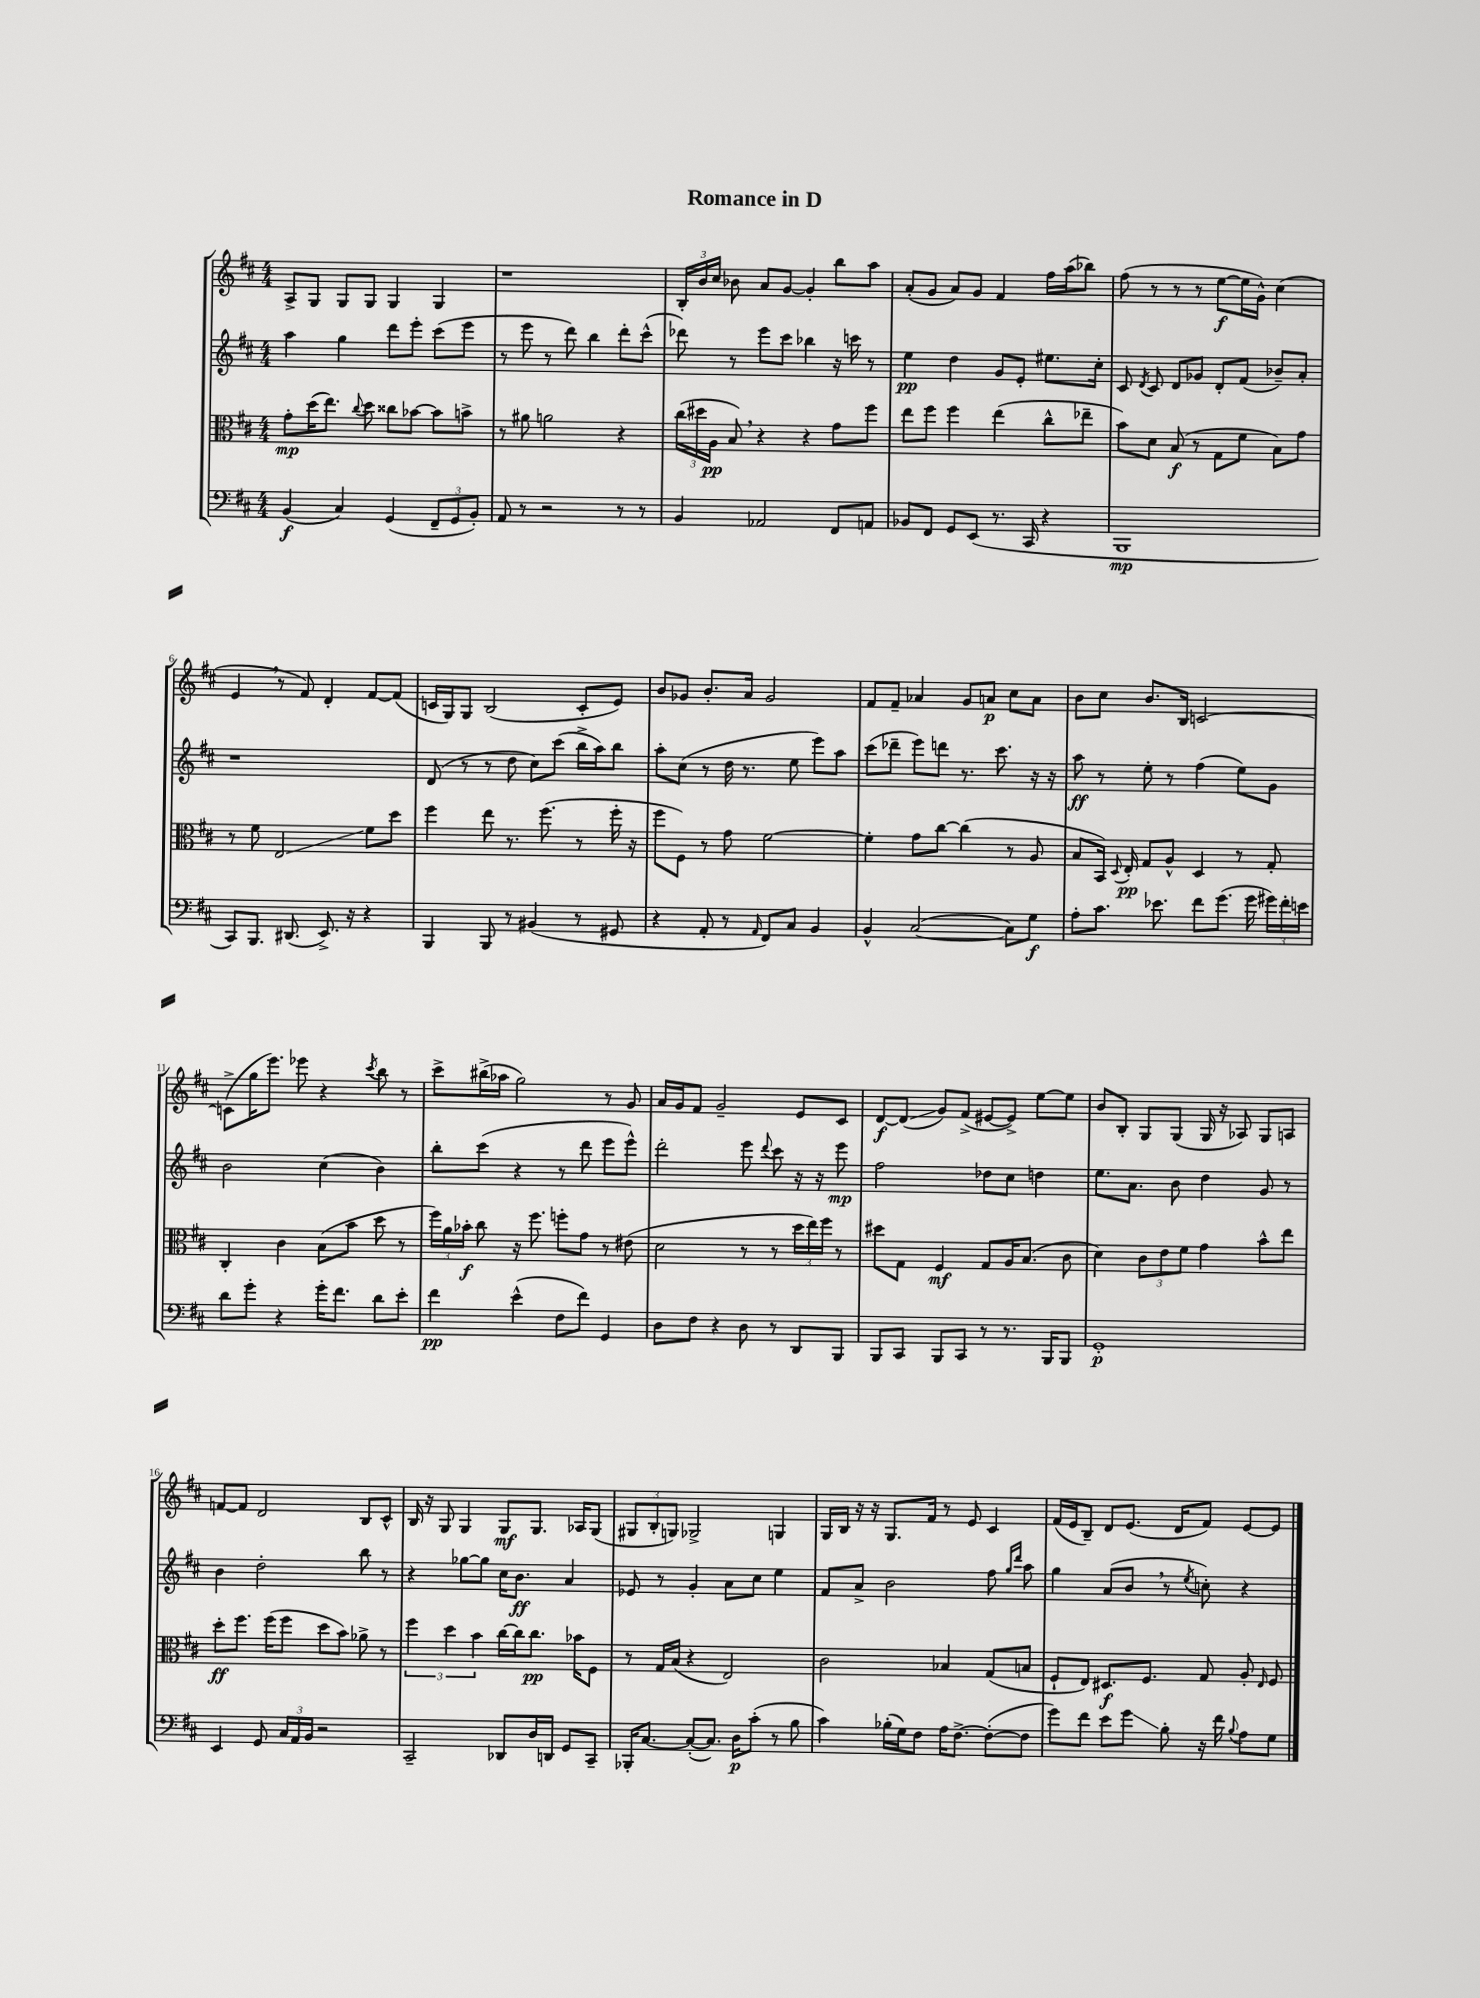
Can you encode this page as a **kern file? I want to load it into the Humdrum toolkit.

**kern	**kern	**kern	**kern
*staff4	*staff3	*staff2	*staff1
*clefF4	*clefC3	*clefG2	*clefG2
*k[f#c#]	*k[f#c#]	*k[f#c#]	*k[f#c#]
*M4/4	*M4/4	*M4/4	*M4/4
(4BB/	8g'\L	4aa\	8A^/L
.	(16dd\K	.	8G/J
.	8.ee\J)	.	.
4C#/)	.	4gg\	8G/L
.	8qqcc#/	.	.
.	8dd\	.	8G/J
(4GG/	8cc##\L	8ddd\L	4G/
.	[8b-\J	8eee'\J	.
12FF#~/L	8b-\]L	(8ccc#\L	4G/
12GG/	.	.	.
.	8b^\J	8eee\J	.
12BB'/J)	.	.	.
=	=	=	=
8AA/	8r	8r	1r
8r	8a#\	8eee\	.
2r	2a\	8r	.
.	.	8ddd\)	.
.	.	4bb\	.
8r	4r	8ddd'\L	.
8r	.	(8ccc#^^\J	.
=	=	=	=
4BB/	(24cc#\LL	8ddd-\)	24B'/LL
.	24dd#\	.	24b/
.	24A\JJ	.	24cc#/JJ
.	8B/)	8r	8b-\
2AA-/	4r	8eee\L	8a/L
.	.	8ccc#\J	[8g/J
.	4r	4bb-\	4g'/]
8FF#/L	8g\L	16r	8bb\L
.	.	16ccc\	.
8AA/J	8ff#\J	8r	8aa\J
=	=	=	=
8BB-/L	8ee\L	4ee\	(8a'/L
8FF#/J	8ff#\J	.	8g/J
8GG/L	4ff#\	4dd\	8a/L)
(8EE/J	.	.	8g/J
8.r	(4ee\	8g/L	4f#/
.	.	8e'/J	.
16CC#/	.	.	.
4r	8cc#^^\L	8.ee#\L	16ff#\LL
.	.	.	(16aa\J
.	8ee-~\J	.	8bb-\J)
.	.	16cc#'\Jk	.
=	=	=	=
1BBB	8b\L)	8c#/	(8ff#\
.	.	8qd/	.
.	8d\J	8c#/	8r
.	(8B/	8d/L	8r
.	8r	8g-/J	8r
.	8G\L	8d'/L	[8ee\L
.	8f#\J	(8f#/J	16ee\]L
.	.	.	16g^^\JJ)
.	8B\L)	8b-~/L)	(4cc#\
.	8g\J	8a'/J	.
=	=	=	=
8CC#/L)	8r	1r	4e/
8.BBB/J	8f#\	.	.
.	2E/	.	8r
(8.DD#/	.	.	.
.	.	.	8f#/)
8.EE^/)	.	.	4d'/
16r	.	.	.
4r	8f#\L	.	[8f#/L
.	8dd\J	.	(8f#/]J
=	=	=	=
4BBB/	4ff#\	(8d/	16c/LL
.	.	.	16G/J)
.	.	8r	8G/J
8BBB/	8ee\	8r	(2B/
8r	8.r	8dd\	.
(4BB#/	.	8cc#\L)	.
.	(8.ff#\	.	.
.	.	(8ccc#\J	.
8r	8r	16bb^\LL	8c'/L
.	.	16aa\J)	.
8GG#/	16ff#'\	8bb\J	8e/J)
.	16r	.	.
=	=	=	=
4r	8ff#\L	8aa'\L	8b/L
.	8F#\J)	(8cc#\J	8g-/J
8AA'/	8r	8r	8.b'/L
8r	8g\	16dd\	.
.	.	8.r	16a/Jk
16qqAA/	.	.	.
8FF#/L)	[2f#\	.	2g-/
8C#/J	.	8ee\	.
4BB/	.	8eee\L)	.
.	.	8aa\J	.
=	=	=	=
4BB^^/	4f#'\]	(8ccc#\L	8f#/L
.	.	8ddd-~\J	8f#~/J
([2C#/	8g\L	8eee\L)	4a-/
.	[8cc#\J	8ddd\J	.
.	(4cc#\]	8.r	8g/L
.	.	.	8a/J
.	.	8.ccc#\	.
8C#\]L)	8r	.	8cc#\L
8G\J	8A/	16r	8a\J
.	.	16r	.
=	=	=	=
8A'\L	8B/L	8aa\	8b\L
8.c#\J	16BB/Jk)	8r	8cc#\J
.	8qqD/	.	.
.	16E'/	.	.
.	8G/L	8ee'\	8.b/L
8.e-\	.	.	.
.	8A^^/J	8r	.
.	.	.	16B/Jk
8f#\L	4D/	(4ff#\	[2c/
(8.g\J	.	.	.
.	8r	8ee\L)	.
16g\	.	.	.
24g#\LL)	8G'/	8g\J	.
24f#'\	.	.	.
24e\JJ	.	.	.
=	=	=	=
8d\L	4C#'/	2b\	(8c^\]L
8g'\J	.	.	16gg\K
.	.	.	8.eee\J)
4r	4c#\	.	.
.	.	.	8eee-\
16g'\LK	(8B\L	(4cc#\	4r
8.f#\J	.	.	.
.	8b\J	.	.
.	.	.	8qccc#/
8d\L	8dd\	4b\)	8bb\
8e'\J	8r	.	8r
=	=	=	=
4f#\	24ff#\LL)	8bb'\L	8ccc#^\L
.	24a\	.	.
.	24b-'\JJ	.	.
.	8cc#\	(8ccc#\J	(16bb#^\L
.	.	.	16aa-\JJ
(4e^^\	16r	4r	2gg\)
.	8.ff#\	.	.
8F#\L	8ff'\L	8r	.
8f#\J)	8g\J	8ddd\	.
4GG/	8r	8eee\L	8r
.	(8e#\	8eee^^\J)	8g/
=	=	=	=
8D\L	2d\	2ddd'\	16a/LL
.	.	.	16g/J
8F#\J	.	.	8f#/J
4r	.	.	2g~/
8D\	8r	8eee\	.
.	.	8qqddd/	.
8r	8r	8ccc#\	.
8DD/L	24dd\LL	16r	8e/L
.	24ee\)	.	.
.	.	16r	.
.	24ff#\JJ	.	.
8BBB/J	8r	8eee\	8c#/J
=	=	=	=
8BBB/L	8dd#\L	2ff#\	[8d/L
8CC#/J	8G\J	.	(8d/]J
8BBB/L	4F#/	.	8g/L)
8CC#/J	.	.	(8f#^/J
8r	8G/L	8dd-\L	[8e#/L
8.r	16A/K	8cc#\J	8e#^/]J)
.	(8.B/J	.	.
.	.	4dd\	[8ee\L
16BBB/LK	.	.	.
8BBB/J	8c#\	.	8ee\]J
=	=	=	=
1GG'	4d\)	8.ee\L	8b/L
.	.	.	8B'/J
.	.	8.a\J	.
.	12c#\L	.	8G/L
.	12e\	.	.
.	.	8b\	(8G/J
.	12f#\J	.	.
.	4g\	4dd\	16G/
.	.	.	16r
.	.	.	8A-/)
.	8b^^\L	8g/	8G/L
.	8ee\J	8r	8A/J
=	=	=	=
4EE/	8dd'\L	4b\	[8f/L
.	8.ff#\J	.	8f/]J
8GG/	.	2dd'\	2d/
.	(16ff#\LK	.	.
24C#/LL	8ff#\J	.	.
24AA/	.	.	.
24BB/JJ	.	.	.
2r	8dd\L	.	.
.	8b\J)	.	.
.	8a-^\	8bb\	8B/L
.	8r	8r	8c#^^/J
=	=	=	=
2CC#~/	6ff#\	4r	16B/
.	.	.	16r
.	.	.	8G/
.	6dd\	.	.
.	.	[8gg-\L	4G/
.	6b\	.	.
.	.	8gg-\]J	.
8DD-/L	[16cc#\LL	16cc#\LK	8G/L
.	16cc#\]J	8.b\J	.
16D/L	8.cc#\J	.	8.G/J
16DD/JJ	.	.	.
8GG/L	.	4a/	.
.	16b-\LK	.	16A-/LK
8CC#~/J	8F#\J	.	(8G/J
=	=	=	=
16BBB-'/LK	8r	8e-/	12G#/L
[8.C#/J	.	.	.
.	.	.	12B'/
.	16G/LL	8r	.
.	.	.	12G/J)
.	(16B/JJ	.	.
(8C#'/_L	4r	4g'/	2G-^/
8.C#/]J)	.	.	.
.	2E/)	8a\L	.
16D\LK	.	.	.
(8c#'\J	.	8cc#\J	.
8r	.	4ee\	4G/
8B\	.	.	.
=	=	=	=
4c#\)	2c#\	8f#/L	16G/LL
.	.	.	16B/JJ
.	.	8a^/J	16r
.	.	.	16r
(16B-'\LL	.	2b\	8.G/L
16G\J)	.	.	.
8F#\J	.	.	.
.	.	.	16f#/Jk
16A\LK	4B-/	.	8r
[8.F#^\J	.	.	.
.	.	.	8e/
(8F#'\_L	(8G/L	8ff#\	4c#/
.	.	16qqgg/LL	.
.	.	16qqddd/JJ	.
8F#\]J	8B/J	8aa\	.
=	=	=	=
8g\L)	8F#`/L	4gg\	(16f#/LL
.	.	.	16e/J
8f#\J	8E/J)	.	8B~/J)
8e\L	8.D#/L	(8a/L	8d/L
8g\J	.	8b/J	(8.e/J
.	8.F#/J	.	.
8B'\	.	8r	.
.	.	.	16d/LK
.	.	8qee/	.
16r	8G/	8cc'\)	8f#/J)
16f#\	.	.	.
8qqB/	.	.	.
8A\L	8A'/	4r	[8e/L
.	16qqE/	.	.
8G\J	8F#/	.	8e/]J
==	==	==	==
*-	*-	*-	*-
